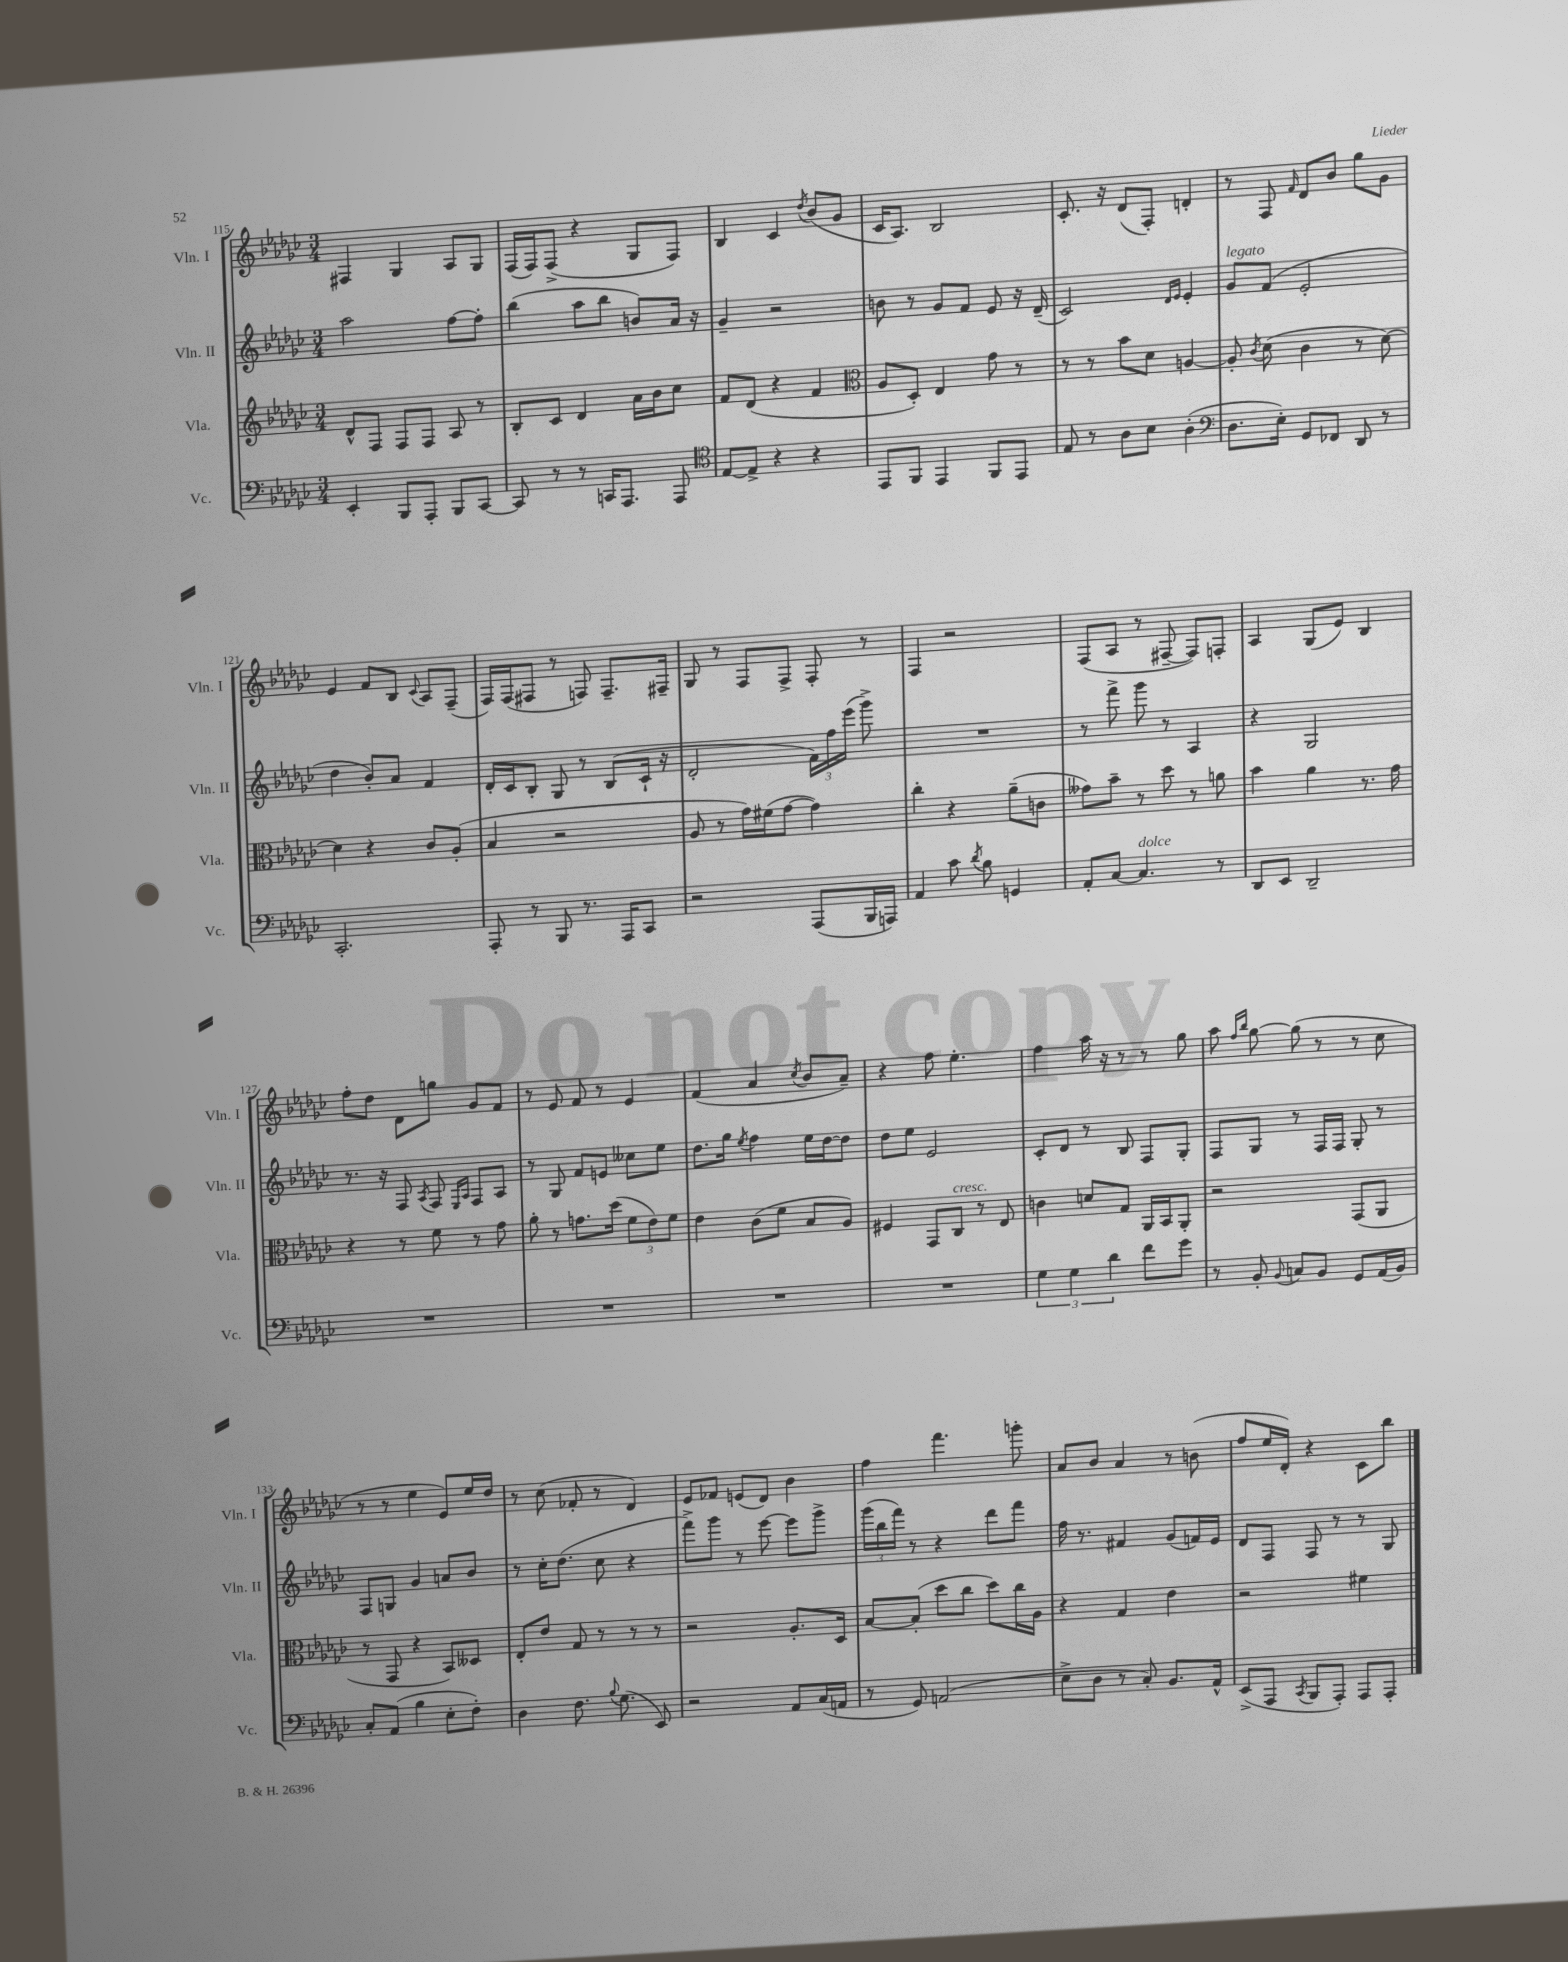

**kern	**kern	**kern	**kern
*staff4	*staff3	*staff2	*staff1
*clefF4	*clefG2	*clefG2	*clefG2
*k[b-e-a-d-g-c-]	*k[b-e-a-d-g-c-]	*k[b-e-a-d-g-c-]	*k[b-e-a-d-g-c-]
*M3/4	*M3/4	*M3/4	*M3/4
4EE-'	8d-^^	2aa-	4F#
.	8F	.	.
8BBB-	8F	.	4G-
8AAA-'	8F	.	.
8BBB-	8A-	[8ff	8A-
[8CC-	8r	8ff']	8G-
=	=	=	=
8CC-]	8B-'	(4bb-	(16F
.	.	.	16F)
8r	8c-	.	(8F^
8r	4d-	8aa-	4r
16CC	.	8bb-	.
8.AAA-	.	.	.
.	16a-	8b)	8G-
.	16b-	.	.
8AAA-	8cc-	16a-	8F)
.	.	16r	.
=	=	=	=
*clefC4	*	*	*
[8E-	8f	4g-~	4B-
8E-^]	(8d-	.	.
4r	4r	2r	4c-
.	.	.	8qdd-
4r	4f	.	(8b-
.	.	.	8g-
=	=	=	=
*	*clefC3	*	*
8EE-	8A-	8b	16c-
.	.	.	8.A-)
8FF	8D-')	8r	.
4EE-	4E-	8g-	2B-
.	.	8f	.
8FF	8g-	8e-	.
8EE-	8r	16r	.
.	.	(16d-~	.
=	=	=	=
8E-	8r	2c-)	8.c-'
8r	8r	.	.
.	.	.	16r
8A-	8b-	.	(8d-
8B-	8d-	.	8F')
.	.	16qqd-	.
.	.	16qqe-	.
(4A-'	[4A	4e-'	4d'
=	=	=	=
*clefF4	*	*	*
8.D-	8A']	8g-	8r
.	8qc-	.	.
.	(8d-	(8f	8F
16E-')	.	.	.
.	.	.	16qqf
8GG-	4c-	2e-'	8d-
8FF-	.	.	8b-
8DD-	8r	.	8gg-
8r	[8d-)	.	8g-
=	=	=	=
2.CC-'	4d-]	4dd-	4e-
.	4r	8b-')	8f
.	.	8a-	8B-
.	.	.	8qqc-
.	8c-	4f	8A-
.	(8A-'	.	(8F~
=	=	=	=
8AAA-'	4B-	16d-'	16F)
.	.	16c-	(16F
8r	.	8B-'	8F#
8BBB-	2r	8G-	8r
8.r	.	8r	8F)
.	.	(8B-	8.F~
16AAA-	.	.	.
8CC-	.	16c-`	.
.	.	16r	16F#~
=	=	=	=
2r	8A-	2d-'	8G-
.	8r	.	8r
.	16g-)	.	8F
.	(16f#	.	.
.	[8g-	.	8F^
(8AAA-	4g-])	24f)	8F'
.	.	24ff	.
.	.	(24eee-	.
16BBB-	.	8ggg-^)	8r
16AAA)	.	.	.
=	=	=	=
4AA-	4cc-'	2.r	4F
8c-	4r	.	2r
8qd-	.	.	.
8B-	.	.	.
4GG	(8a-~	.	.
.	8c	.	.
=	=	=	=
8AA-'	8g--)	8r	(8F
[8C-	8b-~	8fff^	8A-
4.C-]	8r	8ggg-	8r
.	8dd-	8r	[8F#~
.	8r	4A-	8F#])
8r	8a	.	8F'
=	=	=	=
8DD-	4b-	4r	4A-
8EE-	.	.	.
2DD-~	4a-	2G-	(8G-
.	.	.	8e-)
.	8.r	.	4B-
.	16g-	.	.
=	=	=	=
2.r	4r	8.r	8ff'
.	.	.	8dd-
.	.	16r	.
.	8r	8F	8d-
.	.	8qA-	.
.	8f	8F	8gg
.	.	16qqE-	.
.	.	16qqA-	.
.	8r	8F	8g-
.	8g-	8A-	8f
=	=	=	=
2.r	8a-'	8r	8r
.	8r	8G-	8e-
.	8.g	8f	8f
.	.	8e	8r
.	(16dd-	.	.
.	12f	8cc--	4e-
.	12e-)	.	.
.	.	8ee-	.
.	12f	.	.
=	=	=	=
2.r	4e-	8.dd-	(4f
.	.	16gg-	.
.	.	8qee-	.
.	(8c-	4ff	4a-
.	8f	.	.
.	.	.	8qcc-
.	8B-	16ee-	8b-
.	.	[16dd-	.
.	8A-)	8dd-]	8a-~)
=	=	=	=
2.r	4F#	8dd-	4r
.	.	8ee-	.
.	8GG-	2e-	8ff
.	8C-	.	4.ee-'
.	8r	.	.
.	8E-	.	.
=	=	=	=
6G-	4c	8c-'	4ff
.	.	8d-	.
6G-	.	.	.
.	8d	8r	16aa-
.	.	.	16r
6d-	.	.	.
.	8G-	8B-	8r
8f	16AA-	8F	8r
.	16BB-	.	.
8g-	8AA-'	8G-'	8gg-
=	=	=	=
8r	2r	8F	8aa-
.	.	.	16qqff
.	.	.	16qqbb-
8BB-'	.	8G-	[8gg-
8qqBB-	.	.	.
8C	.	8r	(8gg-]
8BB-	.	16F	8r
.	.	16F	.
8GG-	(8GG-	8G-'	8r
(16AA-	8AA-	8r	8cc-
16BB-)	.	.	.
=	=	=	=
8C-'	8r	8F	8r
(8AA-	8GG-	8G	8r
4B-	4r	4g-	4ee-
8E-'	8BB-)	8a	8e-)
8F')	8D--	8b-	16ee-
.	.	.	16dd-
=	=	=	=
4D-	8E-'	8r	8r
.	8e-	16cc-'	(8cc-
.	.	(8.dd-	.
8.F	8G-	.	8f-'
.	8r	8cc-	8r
8qqB-	.	.	.
(8.G-	.	.	.
.	8r	4r	4d-)
8EE-)	8r	.	.
=	=	=	=
2r	2r	8fff^)	8e-
.	.	8ggg-	8f-
.	.	8r	(8e
.	.	[8eee-	8d-)
8AA-	8.A-'	8eee-]	4b-
(16C-	.	8ggg-^	.
16AA	16D-	.	.
=	=	=	=
8r	[8B-	(24ggg-	4ff
.	.	24bb-	.
.	.	24fff)	.
8GG-)	(8B-']	8r	.
(2AA	8dd-	4r	4.fff
.	8cc-	.	.
.	8dd-)	8ddd-	.
.	16cc-	8fff	8ggg'
.	16A-	.	.
=	=	=	=
8E-^	4r	16ff	8a-
.	.	8.r	.
8D-	.	.	8b-
8r	4G-	4f#	4a-
8C-')	.	.	.
8.BB-	4e-	(8g-	8r
.	.	16f)	(8b
16AA-^^	.	16e-	.
=	=	=	=
(8EE-^	2r	8d-	8ff
8AAA-	.	8F	16ee-
.	.	.	16d-')
8qCC-	.	.	.
8BBB-	.	8F	4r
8AAA-')	.	8r	.
8AAA-	4f#	8r	8c-
8AAA-'	.	8G-	8bb-
==	==	==	==
*-	*-	*-	*-
